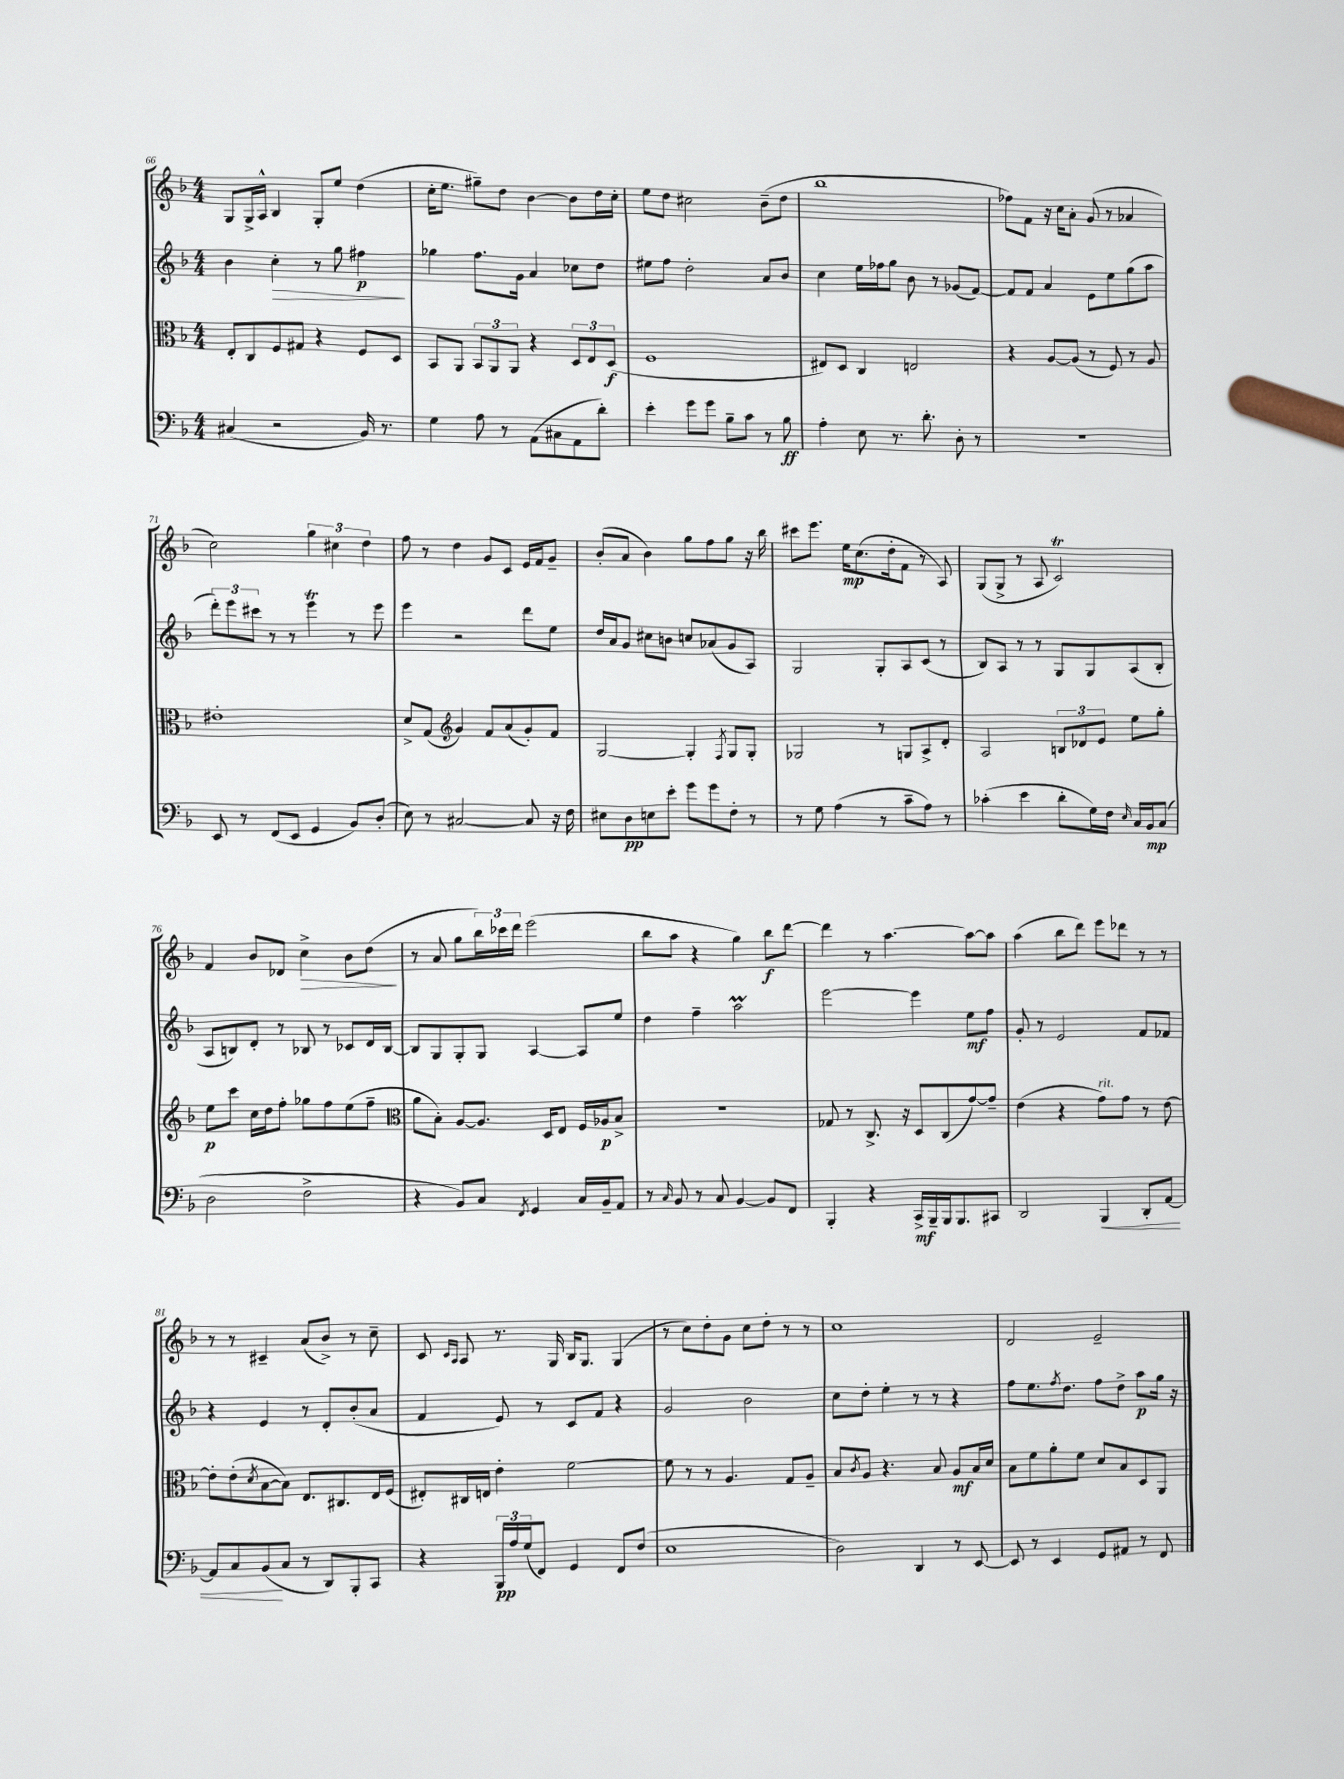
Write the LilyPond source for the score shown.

<<
\new StaffGroup <<
\new Staff = "s0" {
    \clef treble \key f \major \numericTimeSignature \time 4/4
    g8 g16-> a16-^ bes4 g8-. e''8 d''4( |
    c''16-. e''8. gis''8--) d''8 bes'4~ bes'8 d''16 c''16-. |
    e''8 d''8 cis''2 bes'8--( d''8 |
    bes''1 |
    fes''8) f'8 r16 c''16 a'8-. g'8( r8 aes'4 |
    c''2) \tuplet 3/2 { g''4 cis''4 d''4 } |
    f''8 r8 d''4 g'8 c'8 e'16 f'16 g'8-- |
    bes'8-.( a'8 bes'4) g''8 f''8 g''8 r16 bes''16 |
    cis'''8 e'''8. e''16\mp c''8.( d''16-. f'8 r8 a8) |
    g8( g8-> r8 a8 c'2\trill) |
    f'4 bes'8 des'8 c''4->\> bes'8 d''8\!( |
    r8 a'8 g''8 \tuplet 3/2 { bes''16) ces'''16 d'''16 } e'''2( |
    bes''8 a''8 r4 g''4) bes''8\f d'''8~ |
    d'''4 r8 a''4.~ a''8~ a''8 |
    a''4( bes''8 d'''8) e'''8 des'''8 r8 r8 |
    r8 r8 cis'4-- a'8( bes'8->) r8 c''8-- |
    c'8 \grace { c'16 a16 } a8 r8. g16 bes16 g8. g4( |
    r8 c''8) d''8-. g'8 c''8 d''8-. r8 r8 |
    c''1 |
    d'2 e'2-- \bar "|." |
}
\new Staff = "s1" {
    \clef treble \key f \major \numericTimeSignature \time 4/4
    bes'4 c''4-.\> r8 g''8 fis''4\p\! |
    ges''4 f''8. g'16 a'4 ces''8 d''8 |
    eis''8 f''8 d''2-. a'8 bes'8 |
    c''4 e''16 fes''16 g''8 bes'8 r8 ges'8( f'8~) |
    f'8 f'8 a'4 e'8 e''8 g''8( a''8 |
    \tuplet 3/2 { d'''8-.) e'''8 cis'''8 } r8 r8 e'''4\trill r8 e'''8 |
    e'''4 r2 d'''8 e''8 |
    d''16 a'16 g'8 cis''8 b'8 c''8 aes'8( g'8 a8) |
    g2 g8-. a8 c'8( r8 |
    bes8) a8 r8 r8 g8 g8 a8( bes8-. |
    a8 b8) d'8-. r8 bes8 r8 ces'8 d'16 bes16~ |
    bes8 g8 g8-. g8 a4~ a8 e''8 |
    d''4 f''4-- a''2\prall |
    e'''2~ e'''4 e''8\mf f''8 |
    g'8-. r8 e'2 f'8 fes'8 |
    r4 e'4 r8 d'8-. bes'8-.( a'8 |
    f'4 e'8) r8 c'8 f'8 r4 |
    g'2 bes'2 |
    c''8 d''8-. e''4-. r8 r8 r4 |
    f''8 e''8. \acciaccatura { f''8 } d''8. f''8 d''8-> a''8\p g''16 r16 \bar "|." |
}
\new Staff = "s2" {
    \clef alto \key f \major \numericTimeSignature \time 4/4
    e8-. c8 f8 gis8 r4 f8 d8 |
    bes,8 a,8 \tuplet 3/2 { bes,8 a,8 a,8 } r4 \tuplet 3/2 { d8 e8 d8\f( } |
    f1 |
    eis8) d8 c4 e2 |
    r4 a8~ a8( r8 f8) r8 a8 |
    eis'1-. |
    d'8-> g8( \clef treble g'4) f'8 a'8( g'8-.) f'8 |
    g2~ g4-. \acciaccatura { f8 } g8 g8-. |
    ges2 r8 g8 a8-> d'8-. |
    a2 \tuplet 3/2 { b8 des'8 e'8 } e''8 g''8-. |
    e''8\p c'''8 c''16 d''16 f''8-. ges''8 f''8 e''8( f''8-- |
    \clef alto a'8 bes8-.) a8~ a8. d16 e8 f16 aes16\p bes8-> |
    R1 |
    ges8 r8 c8.-> r16 d8 c8( g'8~) g'8-- |
    e'4( r4 g'8^\markup { \italic "rit." }) g'8 r8 e'8~ |
    e'8-. e'8-.( \acciaccatura { d'8 } bes8~ bes8) e8. cis8. e16 f16( |
    eis8-.) cis16 e16 e'4-. f'2~ |
    f'8 r8 r8 a4. g8 a8-- |
    bes8 \acciaccatura { c'8 } a8 r4. bes8 a8\mf bes16 d'16 |
    bes8 f'8 a'8-. f'8 d'8 bes8 d8 a,8 \bar "|." |
}
\new Staff = "s3" {
    \clef bass \key f \major \numericTimeSignature \time 4/4
    cis4( r2 bes,16) r8. |
    g4 a8 r8 a,8( cis8 a,8 d'8-.) |
    e'4-. g'8 g'8 bes8-- c'8 r8 bes8\ff |
    a4-. e8 r8. d'8.-. d8-. r8 |
    r1 |
    e,8 r8 f,8( e,8 g,4 bes,8) d8-.( |
    e8) r8 cis2~ cis8 r16 f16 |
    eis8 d8\pp e8 e'8-. g'8 g'8 f8-. r8 |
    r8 g8 a4( r8 c'8-- a8) r8 |
    ces'4-.( e'4 d'8-. g16) f16 \grace { e16 } c16 bes,16\mp c8( |
    d2 f2-> |
    r4 bes,8) c8 \acciaccatura { f,8 } g,4 c16 bes,16-- a,8 |
    r8 \grace { c16 } bes,8 r8 c8 bes,4~ bes,8 f,8 |
    bes,,4-. r4 c,16->\mf bes,,16-- bes,,16 bes,,8. cis,8 |
    d,2 bes,,4\< d,8-. a,8~ |
    a,8 c8 bes,8\!( c8 r8 d,8) bes,,8-. c,8 |
    r4 \tuplet 3/2 { bes,,16\pp a16 g16( } f,8) g,4 f,8 f8( |
    e1 |
    d2) d,4 r8 e,8~ |
    e,8 r8 e,4 g,8 ais,8 r8 f,8 \bar "|." |
}
>>
>>
\layout { \context { \Score currentBarNumber = #66 } }
